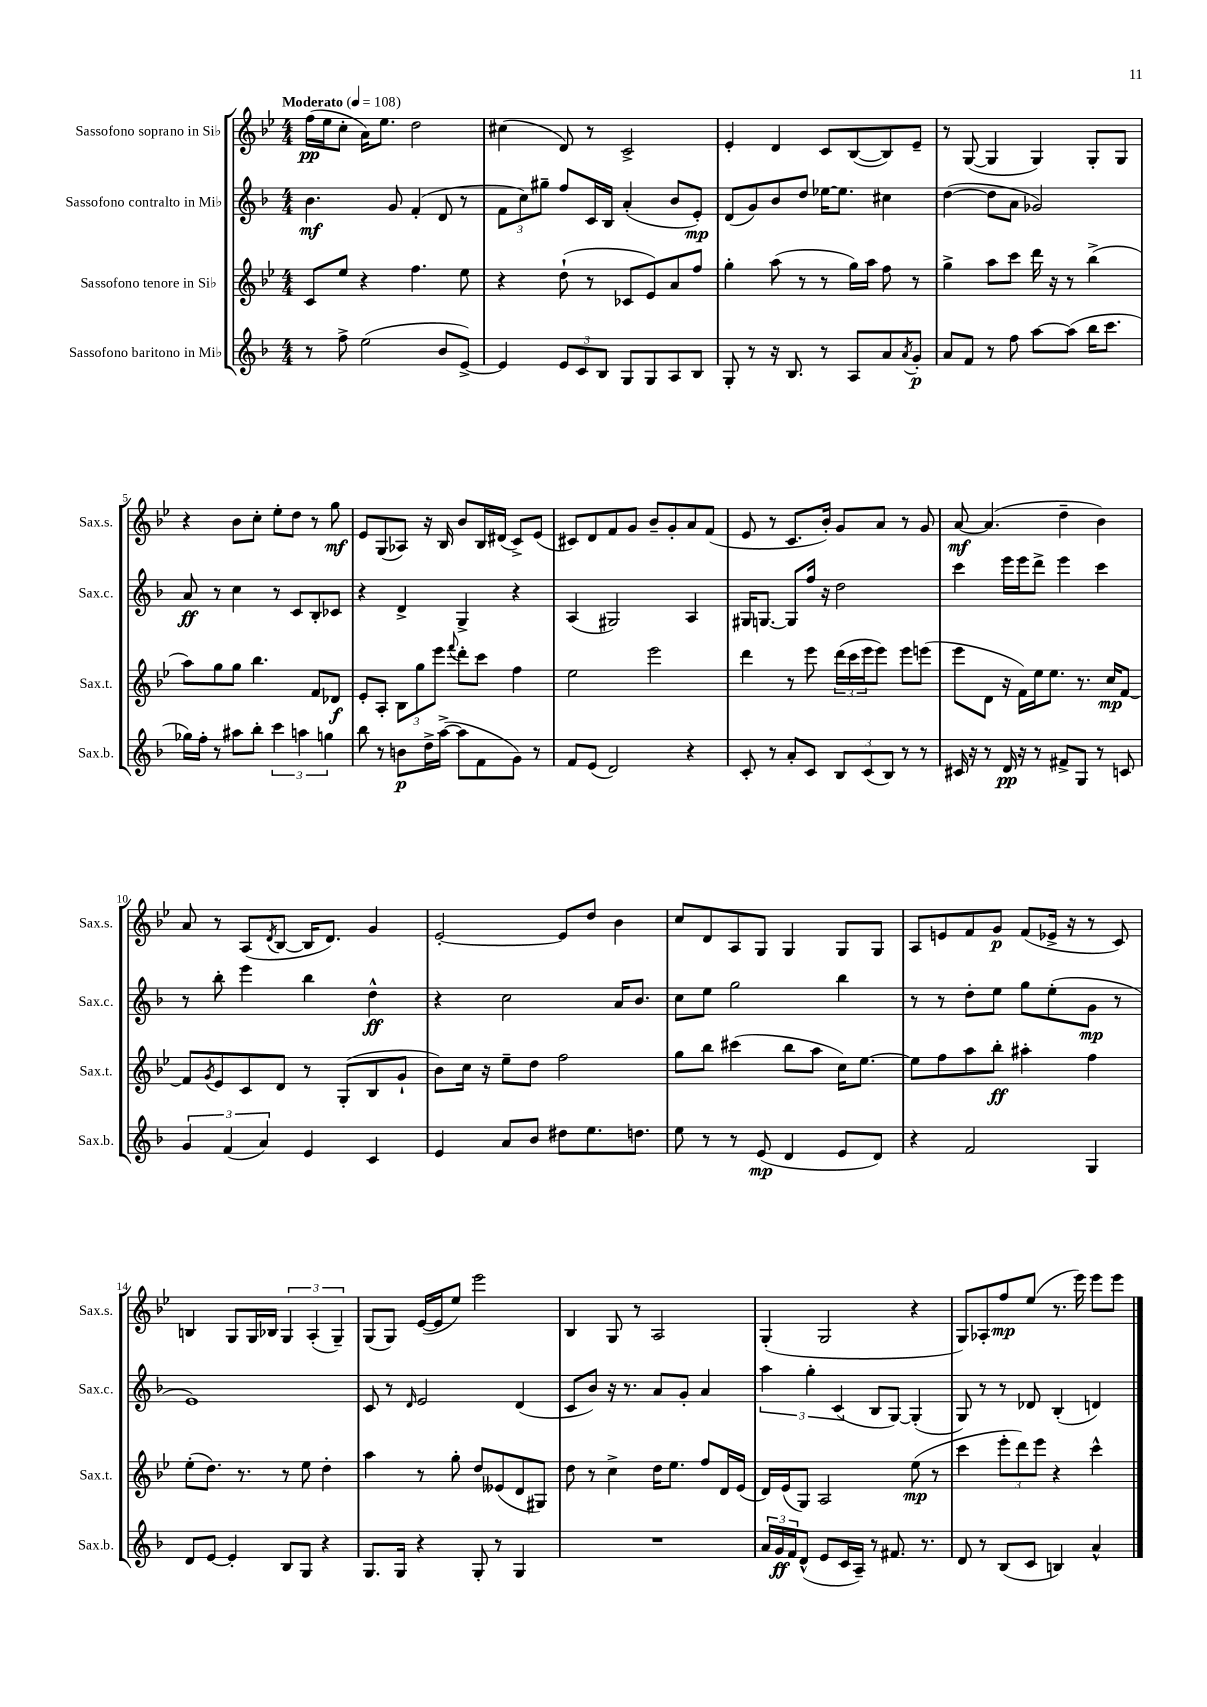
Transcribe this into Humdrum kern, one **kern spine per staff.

**kern	**kern	**kern	**kern
*staff4	*staff3	*staff2	*staff1
*clefG2	*clefG2	*clefG2	*clefG2
*k[b-]	*k[b-e-]	*k[b-]	*k[b-e-]
*M4/4	*M4/4	*M4/4	*M4/4
*MM108	*MM108	*MM108	*MM108
8r	8c	4.b-	(16ff
.	.	.	16ee-
8ff^	8ee-	.	8cc'
(2ee	4r	.	16a)
.	.	.	8.ee-
.	.	8g	.
.	4.ff	(4f'	2dd
8b-	.	8d	.
[8e^)	8ee-	8r	.
=	=	=	=
4e]	4r	12f	(4cc#
.	.	12cc)	.
.	.	12gg#~	.
12e	(8dd`	8ff	8d)
12c	.	.	.
.	8r	16c	8r
12B-	.	.	.
.	.	16B-	.
8G	8c-	(4a'	2c^
8G	8e-)	.	.
8A	8a	8b-	.
8B-	8ff	8e')	.
=	=	=	=
8G'	4gg'	(8d	4e-'
8r	.	8g)	.
16r	(8aa	8b-	4d
8.B-	.	.	.
.	8r	8dd	.
8r	8r	[16ee-	8c
.	.	8.ee-]	.
8A	16gg)	.	([8B-
.	16aa	.	.
8a	8ff	4cc#	8B-])
8qa	.	.	.
8g'	8r	.	8e-~
=	=	=	=
8a	4gg^	([4dd	8r
8f	.	.	([8G
8r	8aa	8dd]	4G]
8ff	8ccc	8a	.
[8aa	16ddd	2g-)	4G)
.	16r	.	.
(8aa]	8r	.	.
16bb-	(4bb-^	.	8G'
8.ccc	.	.	.
.	.	.	8G
=	=	=	=
16gg-)	8aa)	8a	4r
16ff'	.	.	.
8r	8gg	8r	.
8aa#	8gg	4cc	8b-
8bb-'	4.bb-	.	8cc'
6ccc	.	8r	8ee-'
.	.	8c	8dd
6aa	.	.	.
.	8f	8B-'	8r
6gg	.	.	.
.	8d-	8c-	8gg
=	=	=	=
8bb-	8e-'	4r	8e-
8r	8A'	.	(8G
8b	12B-	4d^	8A-)
.	12gg	.	.
16dd^	.	.	16r
.	12eee-	.	.
([16aa^	.	.	16B-
.	8qqfff	.	.
8aa]	8ddd'	4G^	8b-
8f	8ccc	.	16B-
.	.	.	(16d#
8g)	4ff	4r	8c^)
8r	.	.	(8e-
=	=	=	=
8f	2ee-	(4A	8c#)
(8e	.	.	8d
2d)	.	2G#)	8f
.	.	.	8g
.	2eee-	.	8b-~
.	.	.	8g'
4r	.	4A	8a
.	.	.	(8f
=	=	=	=
8c'	4ddd	16G#	8e-
.	.	[8.G	.
8r	.	.	8r
8a'	8r	8G]	8.c
8c	8eee-	16ff	.
.	.	16r	16b-')
12B-	(24ddd	2dd	8g
.	24ccc	.	.
(12c	24eee-	.	.
.	8eee-)	.	8a
12B-)	.	.	.
8r	8eee-	.	8r
8r	(8eee	.	8g
=	=	=	=
16c#	8eee-	4ccc	[8a
16r	.	.	.
8r	8d	.	(4.a]
16d	16r	16eee	.
16r	16f)	16eee	.
8r	16ee-	8ddd^	.
.	8.ee-	.	.
8f#^	.	4eee	4dd~
8G	8.r	.	.
8r	.	4ccc	4b-)
.	16cc	.	.
8c	[8f	.	.
=	=	=	=
6g	8f]	8r	8a
.	8qg	.	.
.	8e-	8bb-'	8r
(6f	.	.	.
.	8c	4eee	(8A
6a)	.	.	.
.	.	.	8qd
.	8d	.	[8B-
4e	8r	4bb-	16B-]
.	.	.	8.d)
.	(8G'	.	.
4c	8B-	4dd^^	4g
.	8g`	.	.
=	=	=	=
4e	8b-)	4r	[2e-'
.	16cc	.	.
.	16r	.	.
8a	8ee-~	2cc	.
8b-	8dd	.	.
8dd#	2ff	.	8e-]
8.ee	.	.	8dd
.	.	16a	4b-
8.dd	.	8.b-	.
=	=	=	=
8ee	8gg	8cc	8cc
8r	8bb-	8ee	8d
8r	(4ccc#	2gg	8A
(8e	.	.	8G
4d	8bb-	.	4G
.	8aa	.	.
8e	16cc)	4bb-	8G
.	[8.ee-	.	.
8d)	.	.	8G
=	=	=	=
4r	8ee-]	8r	8A
.	8ff	8r	8e
2f	8aa	8dd'	8f
.	8bb-'	8ee	8g
.	4aa#'	8gg	(8f
.	.	(8ee'	16e-^
.	.	.	16r
4G	4ff	8g	8r
.	.	8r	8c)
=	=	=	=
8d	(8ee-'	1e)	4B
[8e	8.dd)	.	.
4e']	.	.	8G
.	8.r	.	.
.	.	.	16G
.	.	.	16B-
8B-	8r	.	6G
8G	8ee-	.	.
.	.	.	(6A'
4r	4dd'	.	.
.	.	.	6G~)
=	=	=	=
8.G	4aa	8c	(8G
.	.	8r	8G)
16G	.	.	.
.	.	16qqd	.
4r	8r	2e	([16e-
.	.	.	16e-]
.	8gg'	.	8ee-)
8G'	8dd	.	2eee-
8r	(8e--	.	.
4G	8d	(4d	.
.	8G#)	.	.
=	=	=	=
1r	8dd	8c	4B-
.	8r	8b-)	.
.	4cc^	16r	8G
.	.	8.r	.
.	.	.	8r
.	16dd	8a	2A
.	8.ee-	.	.
.	.	8g'	.
.	8ff	4a	.
.	16d	.	.
.	(16e-	.	.
=	=	=	=
24a	16d)	6aa	(4G'
24g	.	.	.
.	(16e-	.	.
24f	.	.	.
(8d^^	8G)	.	.
.	.	6gg'	.
8e	2A	.	2G
.	.	(6c	.
16c	.	.	.
16A~)	.	.	.
8r	.	8B-	.
8.f#	.	[8G)	.
.	(8ee-	(4G']	4r
8.r	.	.	.
.	8r	.	.
=	=	=	=
8d	4ccc	8G)	8G)
8r	.	8r	8A-'
(8B-	12eee-'	8r	8ff
.	12ddd)	.	.
8c	.	8d-	(8ee-
.	12eee-	.	.
4B)	4r	(4B-'	8.r
.	.	.	16eee-)
4a^^	4ccc^^	4d)	8eee-
.	.	.	8eee-
==	==	==	==
*-	*-	*-	*-
